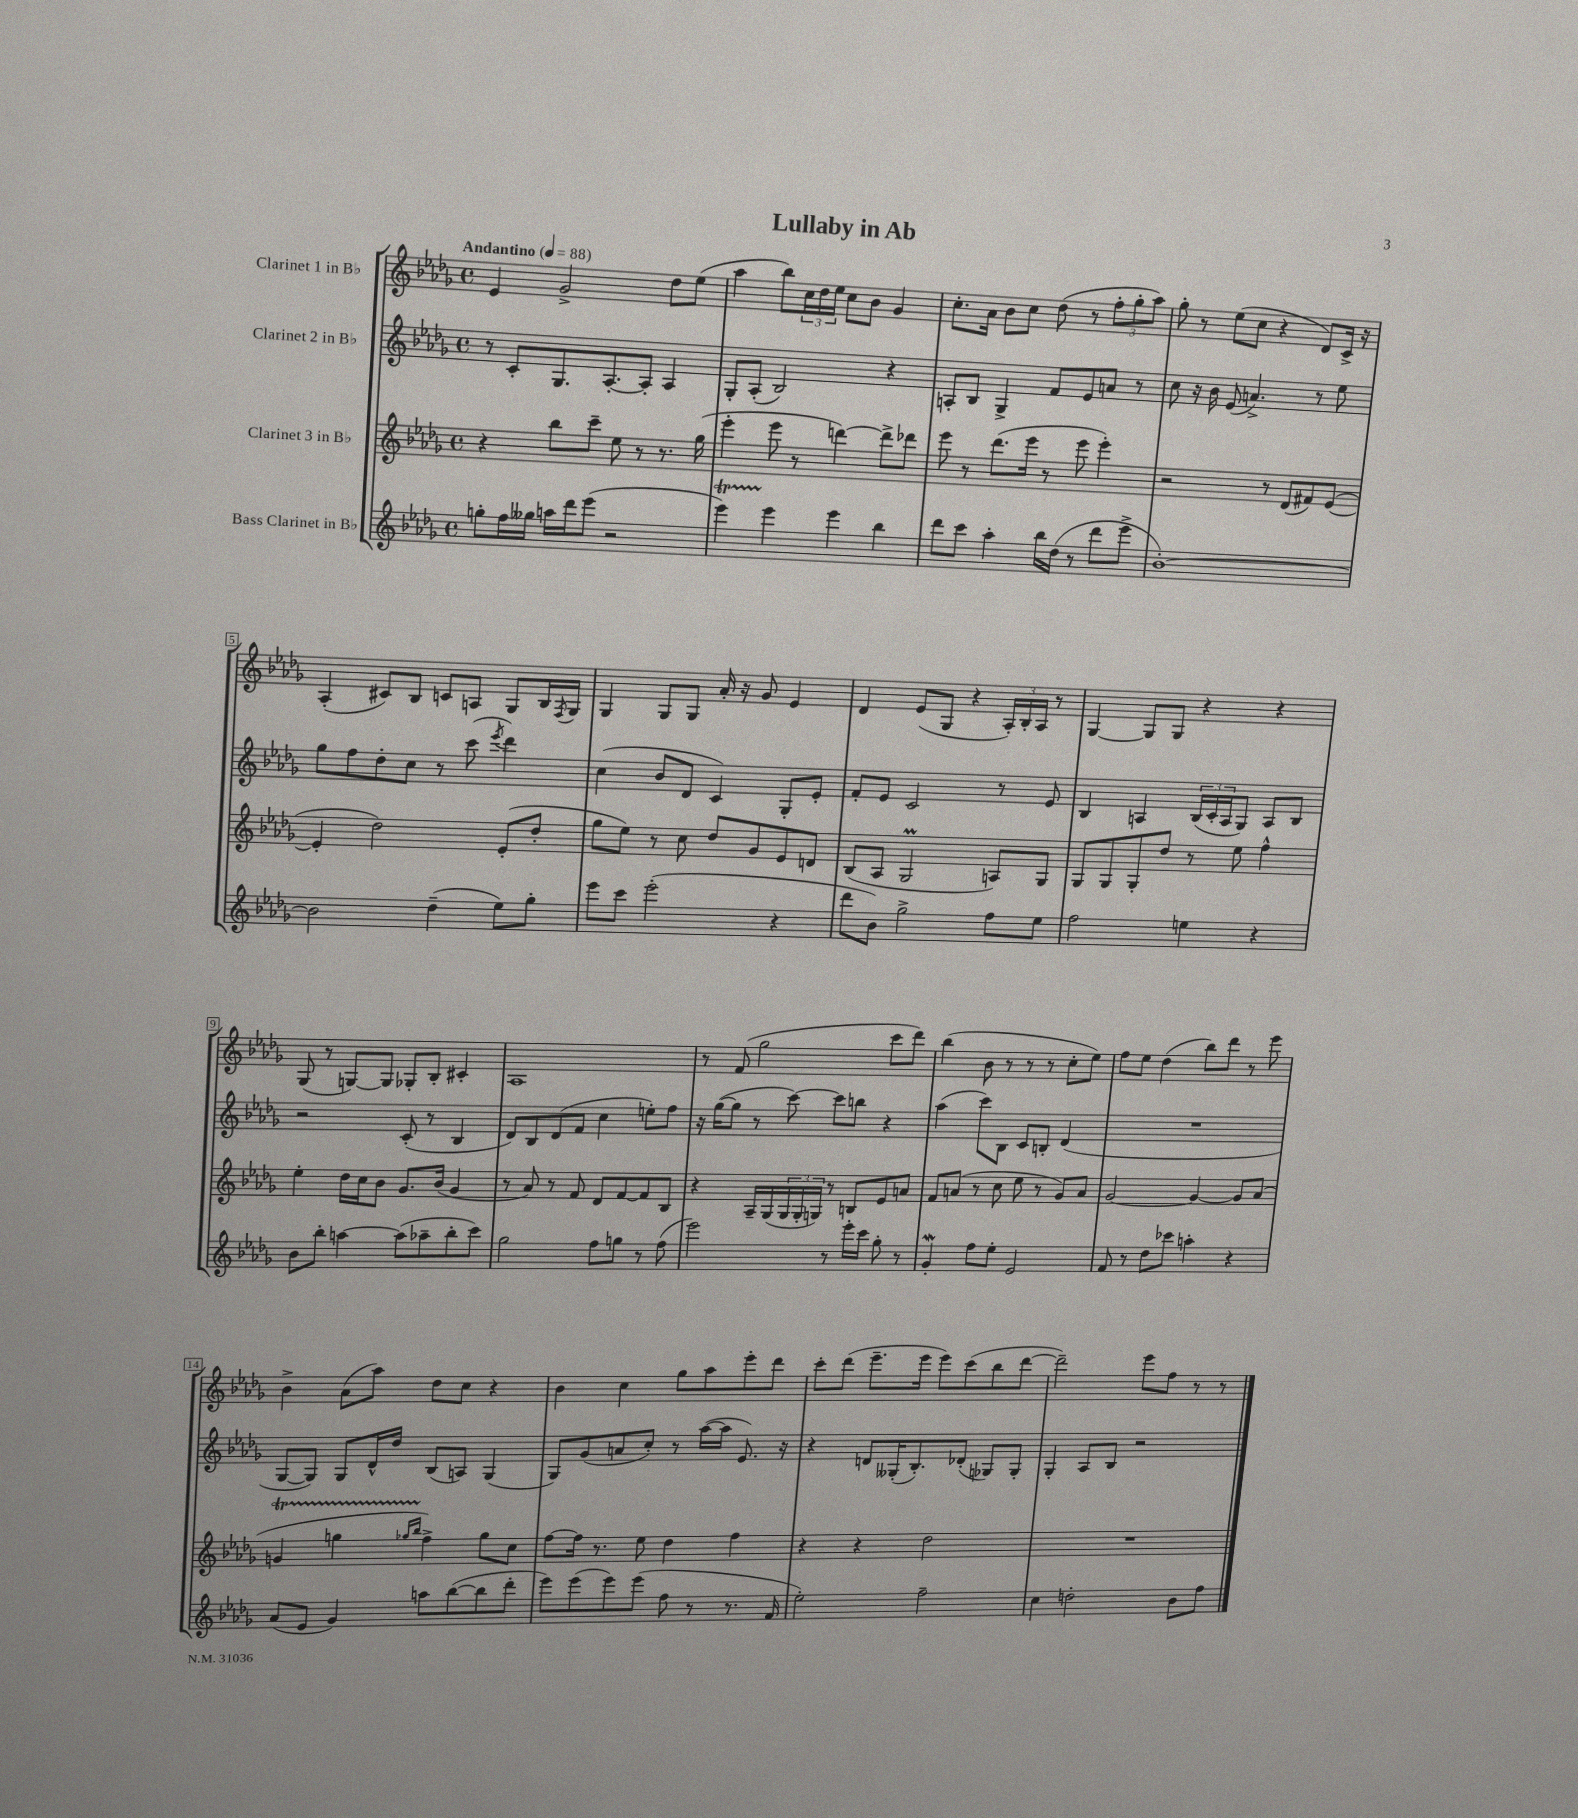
\header { title = "Lullaby in Ab" }
<<
\new StaffGroup <<
\new Staff = "s0" \with { instrumentName = "Clarinet 1 in Bb" } {
    \clef treble \key des \major \defaultTimeSignature \time 4/4 \tempo "Andantino" 4 = 88
    ees'4 ges'2-> des''8 ees''8( |
    aes''4 bes''8) \tuplet 3/2 { c''16 des''16 ees''16 } c''8 bes'8 ges'4 |
    c''8.-. aes'16 bes'8 c''8 des''8( r8 \tuplet 3/2 { f''8-. ges''8-. aes''8) } |
    ges''8-. r8 ees''8( c''8 r4 des'8) c'16-> r16 |
    aes4-.( cis'8) bes8 c'8 a8 ges8 bes16 \acciaccatura { f8 } ges16 |
    ges4 ges8 ges8 aes'16-. r16 ges'8 ees'4 |
    des'4 ees'8( ges8 r4 \tuplet 3/2 { aes16-.) bes16-. aes16 } r8 |
    ges4~ ges8 ges8 r4 r4 |
    ges8( r8 g8~) g8 ges8-. bes8-. cis'4-. |
    aes1 |
    r8 f'8( ges''2 c'''8 des'''8) |
    bes''4( bes'8 r8 r8 r8 c''8-. ees''8) |
    f''8 ees''8 des''4( bes''8) des'''8 r8 ees'''8 |
    bes'4-> aes'8( aes''8) des''8 c''8 r4 |
    bes'4 c''4 ges''8 aes''8 ees'''8-. des'''8 |
    c'''8-. des'''8( ees'''8.-- ees'''16 ees'''8) c'''8( bes''8 des'''8~ |
    des'''2--) ees'''8 f''8 r8 r8 \bar "|." |
}
\new Staff = "s1" \with { instrumentName = "Clarinet 2 in Bb" } {
    \clef treble \key des \major \defaultTimeSignature \time 4/4
    r8 c'8-. ges8. aes8.~-. aes8-. aes4 |
    ges8-. aes8-.( bes2) r4 |
    a8-. bes8 ges4-> f'8 ees'8 a'8 r8 |
    c''8 r16 bes'16 ees'8( a'4.->) r8 ees''8 |
    ges''8 f''8 des''8-. c''8 r8 c'''8( \acciaccatura { ees'''8 } des'''4) |
    c''4( bes'8 des'8 c'4) ges8-. ees'8-. |
    f'8-. ees'8 c'2 r8 ees'8 |
    bes4 a4 \tuplet 3/2 { bes16( c'16-. a16 } ges8) a8 bes8 |
    r2 c'8-.( r8 bes4 |
    des'8) bes8 des'8( f'8 c''4 e''8-.) f''8 |
    r16 ges''16~( ges''8 r8 c'''8~) c'''8 b''8 r4 |
    aes''4( c'''8) bes8 c'8 b8-. des'4( |
    R1 |
    ges8~ ges8) ges8 des'16-^ des''16 bes8( a8) ges4( |
    ges8) ges'8( a'8 c''8-.) r8 aes''16~( aes''16 ees'8.) r16 |
    r4 d'8 geses16-.( bes8.-.) des'8-.( ges8) ges8-. |
    ges4-. aes8 bes8 r2 \bar "|." |
}
\new Staff = "s2" \with { instrumentName = "Clarinet 3 in Bb" } {
    \clef treble \key des \major \defaultTimeSignature \time 4/4
    r4 bes''8 c'''8-- ees''8 r8 r8. ges''16( |
    ees'''4-. ees'''8 r8 d'''4~) d'''8-> des'''8 |
    ees'''8 r8 des'''8.( ees'''16 r8 ees'''8 ees'''4-.) |
    r2 r8 des'8( fis'8) ees'8~( |
    ees'4-. des''2) ees'8-.( des''8-. |
    ges''8 ees''8) r8 c''8 des''8 ges'8 ees'8 d'8 |
    bes8( aes8 ges2\prall a8) ges8 |
    ges8 ges8 ges8-. des''8 r8 ees''8 f''4-^ |
    ees''4-. des''16 c''16 bes'8 ges'8. bes'16( ges'4 |
    r8 aes'8) r8 f'8 des'8 f'8~ f'8 bes8 |
    r4 aes16-- ges16( \tuplet 3/2 { ges16 ges16-. g16) } r8 b8 ees'8 a'8 |
    f'8 a'8( r8 c''8 ees''8 r8 ges'8) a'8 |
    ges'2~ ges'4~ ges'8 aes'8( |
    g'4\startTrillSpan g''4 \grace { ges''16 bes''16 } f''4->\stopTrillSpan) ges''8 c''8 |
    f''8~ f''16 r8. ees''8 des''4 f''4 |
    r4 r4 des''2 |
    R1 \bar "|." |
}
\new Staff = "s3" \with { instrumentName = "Bass Clarinet in Bb" } {
    \clef treble \key des \major \defaultTimeSignature \time 4/4
    g''8-. f''16 geses''16 a''16 des'''16 ees'''8( r2 |
    ees'''4\startTrillSpan) ees'''4\stopTrillSpan ees'''4 bes''4 |
    des'''8 c'''8 aes''4-. bes''16 des''16( r8 des'''8 ees'''8-> |
    bes'1~-.) |
    bes'2 des''4--( ees''8) ges''8-. |
    ees'''8 c'''8 ees'''2-.( r4 |
    des'''8 bes'8) ges''2-> f''8 ees''8 |
    f''2 e''4 r4 |
    bes'8 bes''8-. a''4~ a''8( aes''8-- bes''8-. c'''8) |
    ges''2 f''8 g''8 r8 f''8( |
    ees'''2) r8 ees'''16-. c'''16 ges''8-. r8 |
    ges'4-.\mordent f''8 ees''8-. ees'2 |
    f'8 r8 des''8 ces'''8 a''4-. r4 |
    aes'8( ees'8 ges'4) a''8 bes''8~( bes''8 des'''8-. |
    ees'''8) ees'''8( ees'''8) ees'''8( f''8 r8 r8. f'16 |
    ees''2-.) f''2-- |
    c''4 d''2-. bes'8 f''8 \bar "|." |
}
>>
>>
\layout { \context { \Score \override BarNumber.stencil = #(make-stencil-boxer 0.1 0.3 ly:text-interface::print) } }
